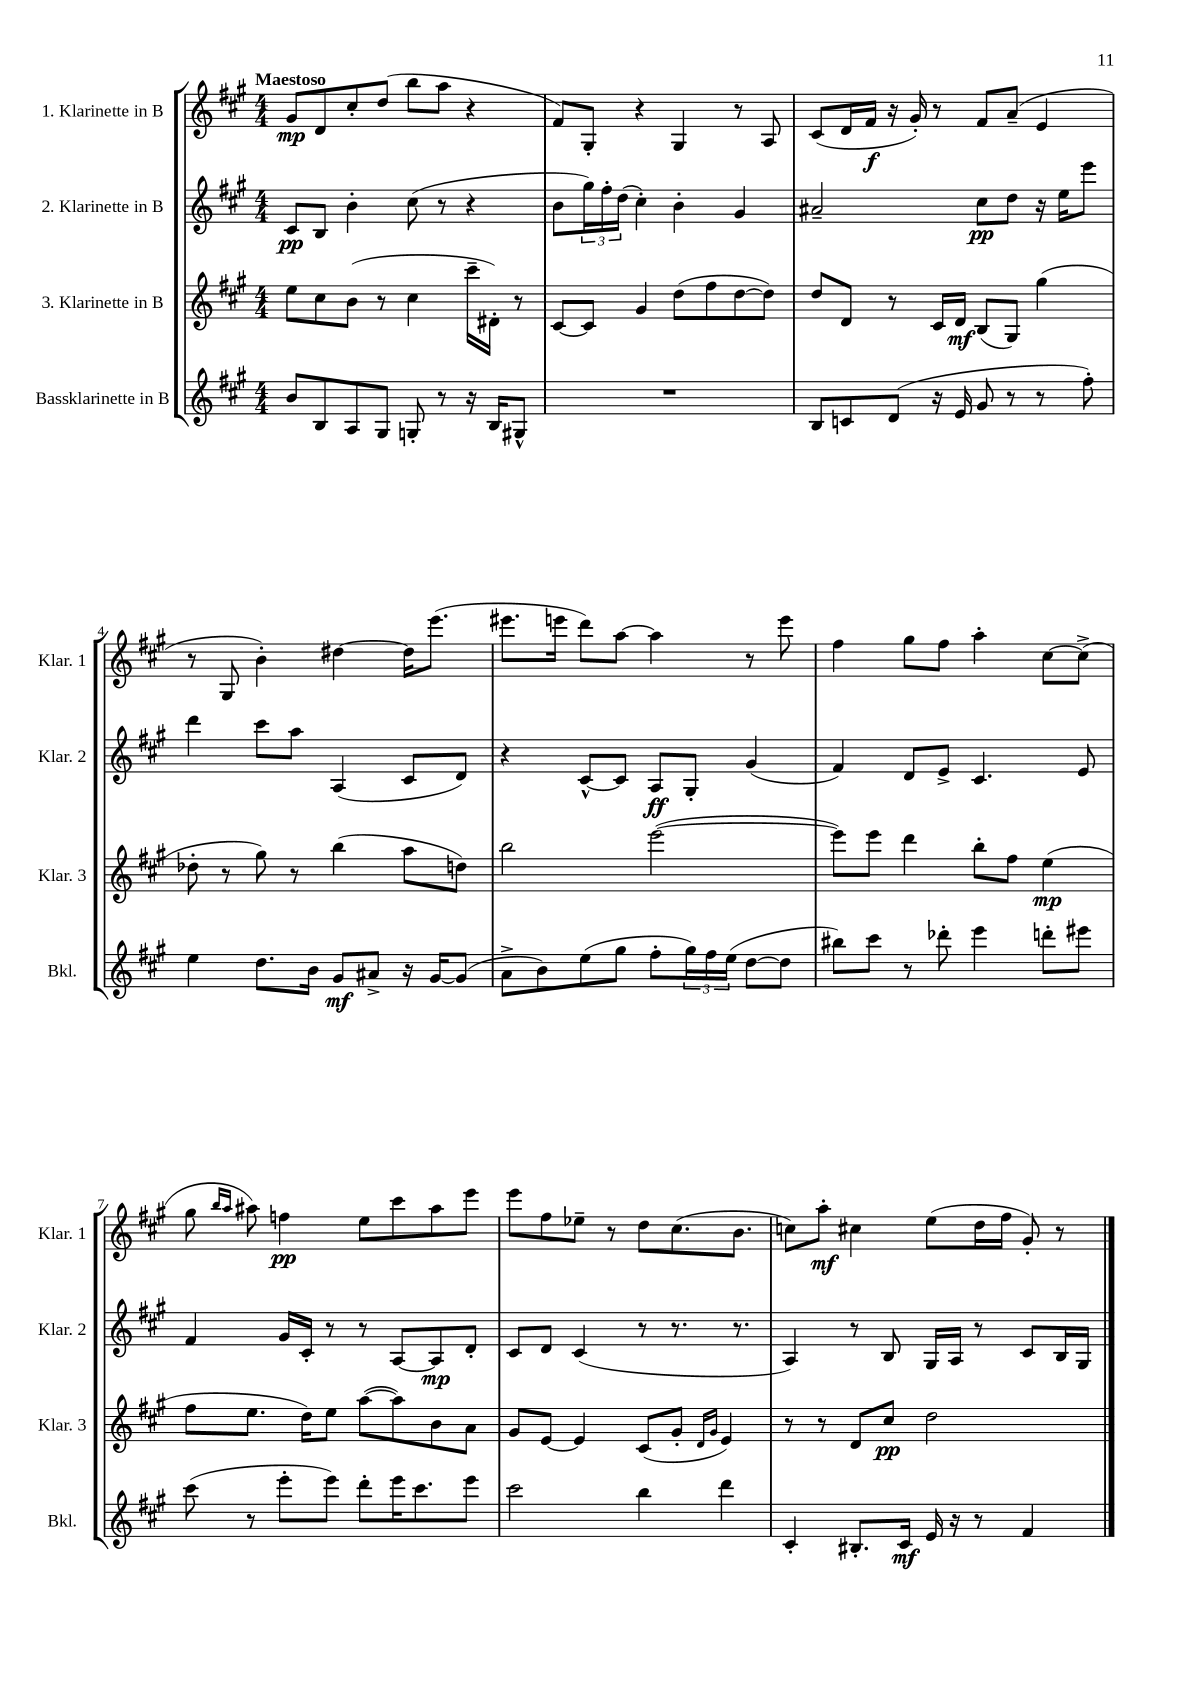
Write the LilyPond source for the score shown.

<<
\new StaffGroup <<
\new Staff = "s0" \with { instrumentName = "1. Klarinette in B" shortInstrumentName = "Klar. 1" } {
    \clef treble \key a \major \numericTimeSignature \time 4/4 \tempo "Maestoso"
    gis'8\mp d'8 cis''8-. d''8( b''8 a''8 r4 |
    fis'8) gis8-. r4 gis4 r8 a8 |
    cis'8( d'16 fis'16\f r16 gis'16-.) r8 fis'8 a'8--( e'4 |
    r8 gis8 b'4-.) dis''4~ dis''16 e'''8.( |
    eis'''8. e'''16 d'''8) a''8~ a''4 r8 e'''8 |
    fis''4 gis''8 fis''8 a''4-. cis''8~ cis''8->( |
    gis''8 \grace { b''16 a''16 } ais''8) f''4\pp e''8 cis'''8 ais''8 e'''8 |
    e'''8 fis''8 ees''8-- r8 d''8 cis''8.( b'8. |
    c''8) a''8-.\mf cis''4 e''8( d''16 fis''16 gis'8-.) r8 \bar "|." |
}
\new Staff = "s1" \with { instrumentName = "2. Klarinette in B" shortInstrumentName = "Klar. 2" } {
    \clef treble \key a \major \numericTimeSignature \time 4/4
    cis'8\pp b8 b'4-. cis''8( r8 r4 |
    b'8 \tuplet 3/2 { gis''16) fis''16-. d''16( } cis''4-.) b'4-. gis'4 |
    ais'2-- cis''8\pp d''8 r16 e''16 e'''8 |
    d'''4 cis'''8 a''8 a4( cis'8 d'8) |
    r4 cis'8~-^ cis'8 a8\ff gis8-. gis'4( |
    fis'4) d'8 e'8-> cis'4. e'8 |
    fis'4 gis'16 cis'16-. r8 r8 a8~ a8\mp d'8-. |
    cis'8 d'8 cis'4( r8 r8. r8. |
    a4) r8 b8 gis16 a16 r8 cis'8 b16 gis16 \bar "|." |
}
\new Staff = "s2" \with { instrumentName = "3. Klarinette in B" shortInstrumentName = "Klar. 3" } {
    \clef treble \key a \major \numericTimeSignature \time 4/4
    e''8 cis''8 b'8( r8 cis''4 cis'''16-- dis'16-.) r8 |
    cis'8~ cis'8 gis'4 d''8( fis''8 d''8~ d''8) |
    d''8 d'8 r8 cis'16 d'16\mf b8( gis8) gis''4( |
    des''8-. r8 gis''8) r8 b''4( a''8 d''8) |
    b''2 e'''2~( |
    e'''8) e'''8 d'''4 b''8-. fis''8 e''4\mp( |
    fis''8 e''8. d''16) e''8 a''8~( a''8) b'8 a'8 |
    gis'8 e'8~ e'4 cis'8( gis'8-. \grace { d'16 gis'16 } e'4) |
    r8 r8 d'8 cis''8\pp d''2 \bar "|." |
}
\new Staff = "s3" \with { instrumentName = "Bassklarinette in B" shortInstrumentName = "Bkl." } {
    \clef treble \key a \major \numericTimeSignature \time 4/4
    b'8 b8 a8 gis8 g8-. r8 r16 b16 gis8-^ |
    R1 |
    b8 c'8 d'8( r16 e'16 gis'8 r8 r8 fis''8-.) |
    e''4 d''8. b'16 gis'8\mf ais'8-> r16 gis'16~ gis'8( |
    a'8-> b'8) e''8( gis''8 fis''8-. \tuplet 3/2 { gis''16) fis''16 e''16( } d''8~ d''8 |
    bis''8) cis'''8 r8 des'''8-. e'''4 d'''8-. eis'''8 |
    cis'''8( r8 e'''8-. e'''8) d'''8-. e'''16 cis'''8. e'''8 |
    cis'''2 b''4 d'''4 |
    cis'4-. bis8.-. cis'16\mf e'16 r16 r8 fis'4 \bar "|." |
}
>>
>>
